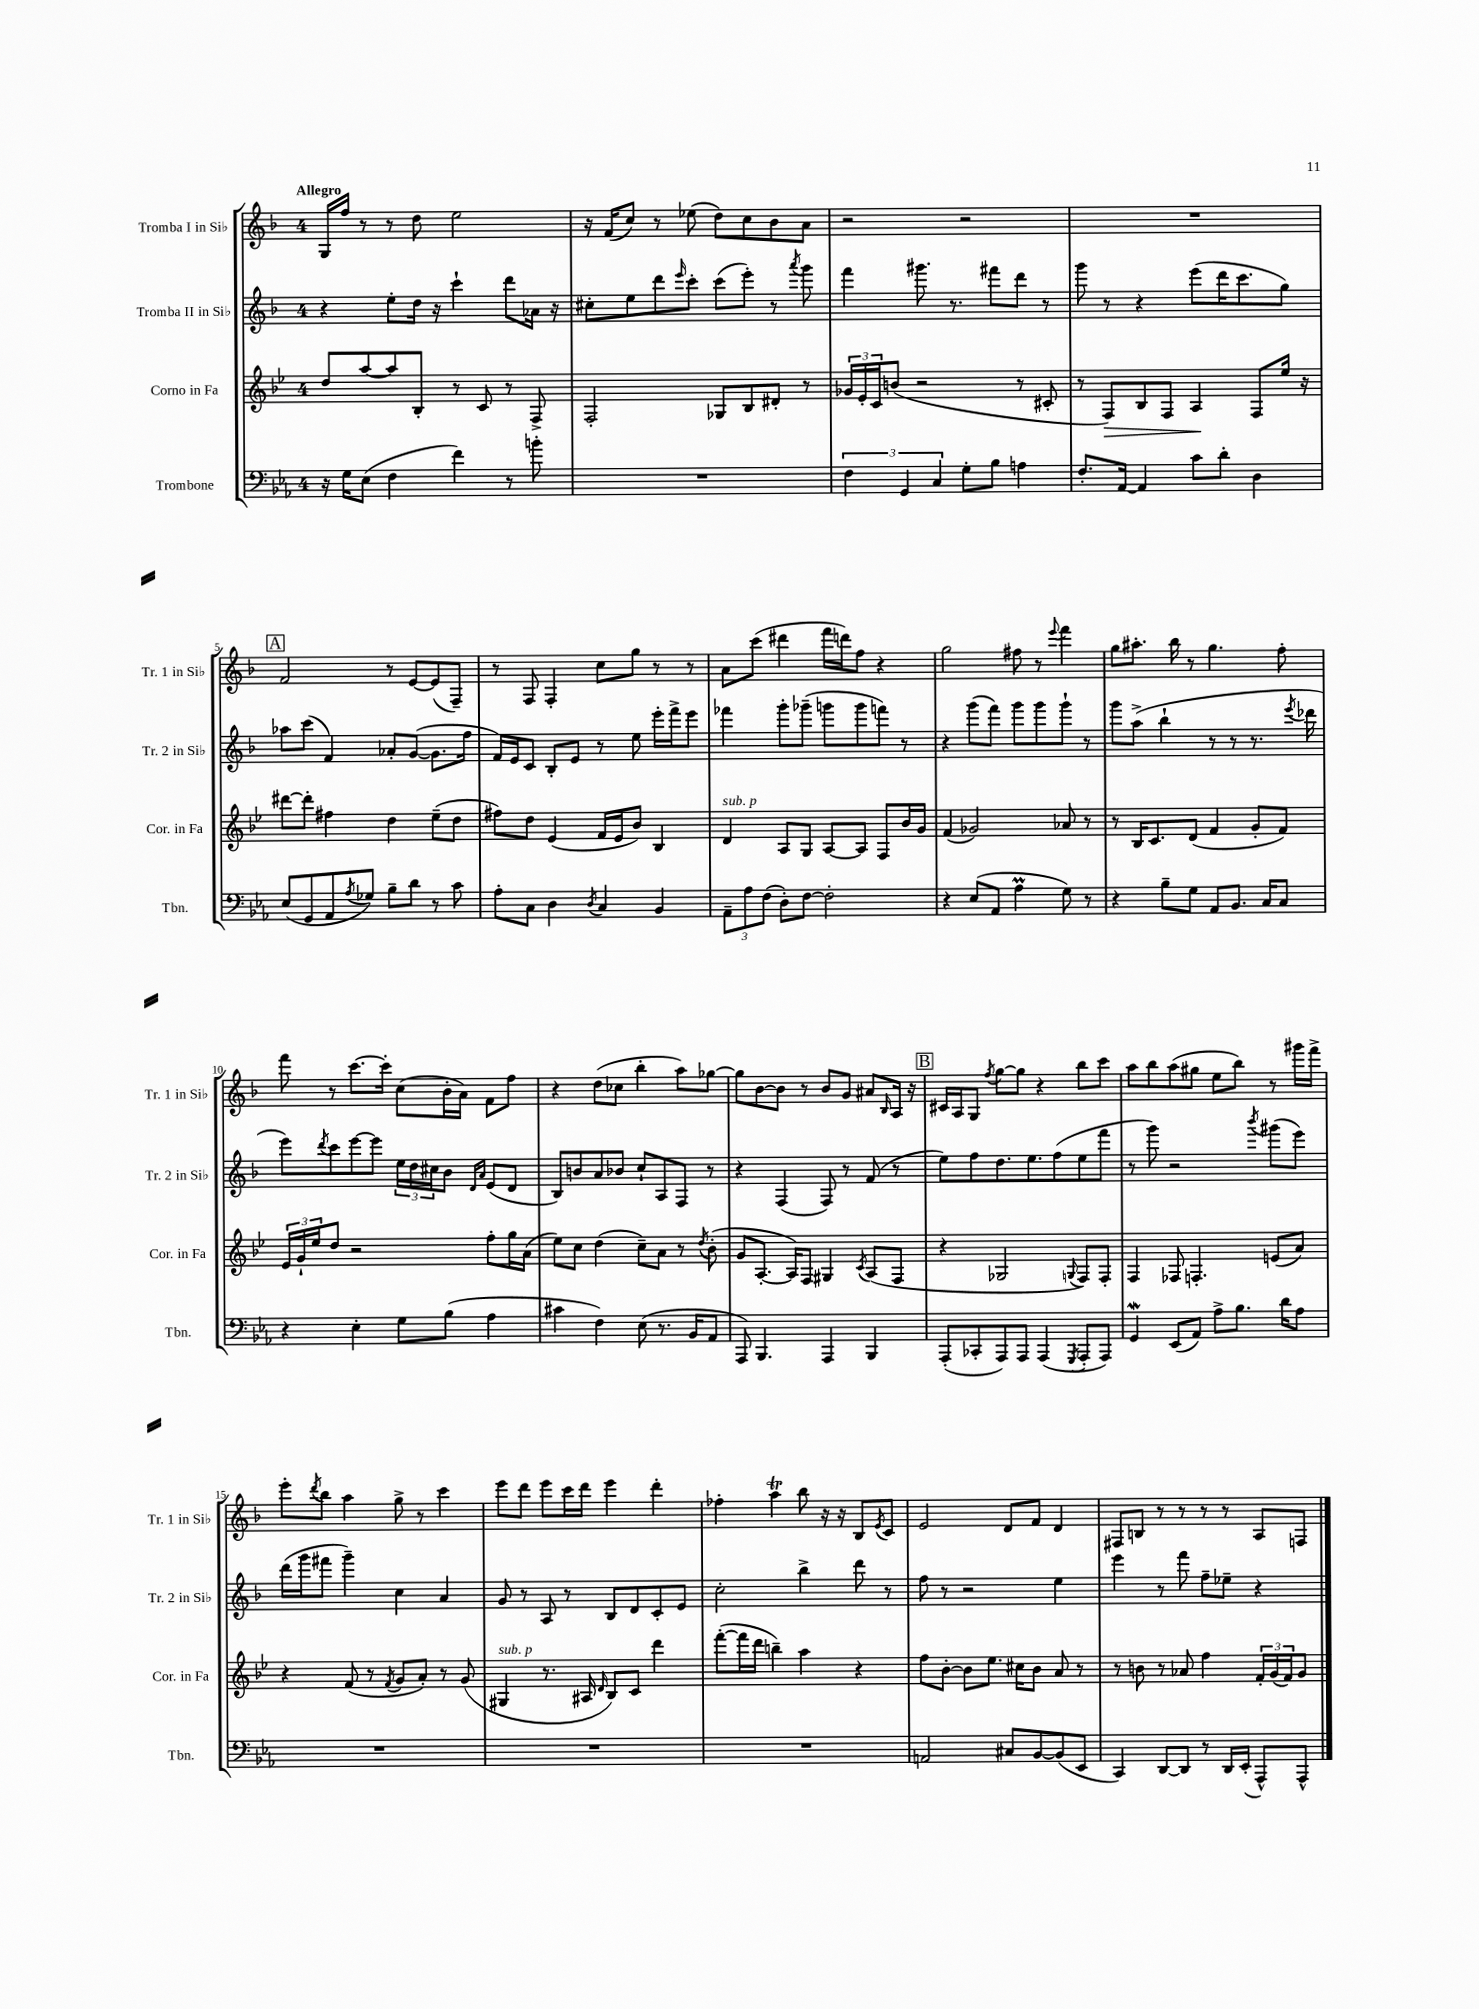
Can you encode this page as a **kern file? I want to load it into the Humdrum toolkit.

**kern	**kern	**kern	**kern
*staff4	*staff3	*staff2	*staff1
*clefF4	*clefG2	*clefG2	*clefG2
*k[b-e-a-]	*k[b-e-]	*k[b-]	*k[b-]
*M4/4	*M4/4	*M4/4	*M4/4
16r	8dd	4r	16G
16G	.	.	16ff
(8E-	[8aa	.	8r
4F	8aa]	8ee'	8r
.	8B-'	16dd	8dd
.	.	16r	.
4f)	8r	4ccc`	2ee
.	8c	.	.
8r	8r	8ddd	.
8b'	8F^	16a-	.
.	.	16r	.
=	=	=	=
1r	2F'	8cc#'	16r
.	.	.	(16f
.	.	8ee	8cc)
.	.	8ddd	8r
.	.	16qqeee	.
.	.	8ccc'	(8ee-
.	8G-	(8ccc	8dd)
.	8B-	8eee')	8cc
.	8d#'	8r	8b-
.	.	8qaaa	.
.	8r	8ggg	8a
=	=	=	=
6F	24g-	4fff	2r
.	24e-'	.	.
.	24c	.	.
.	(8b	.	.
6GG	.	.	.
.	2r	8.ggg#	.
6C	.	.	.
.	.	8.r	.
8G'	.	.	2r
8B-	.	8fff#	.
4A	8r	8ddd	.
.	8c#'	8r	.
=	=	=	=
8.F'	8r	8ggg	1r
.	8F)	8r	.
[16AA-	.	.	.
4AA-]	8B-	4r	.
.	8F	.	.
8c	4A	(8eee	.
8d'	.	16ddd	.
.	.	8.ccc	.
4D	8F	.	.
.	16ee-	8gg)	.
.	16r	.	.
=	=	=	=
(8E-	[8ddd#	8aa-	2f
8GG	8ddd#']	(8ccc	.
8AA-	4ff#	4f)	.
8qA-	.	.	.
8G-)	.	.	.
8B-~	4dd	8a-'	8r
8d	.	([8g	[8e
8r	(8ee-~	8.g]	(8e]
8c	8dd	.	8F~)
.	.	16ff	.
=	=	=	=
8A-'	8ff#)	16f)	8r
.	.	16e	.
8C	8dd	8c	8F
4D	(4e-	8B-'	4F'
.	.	8e	.
8qD	.	.	.
4C	16f	8r	8cc
.	16e-	.	.
.	8b-)	8ee	8gg
4BB-	4B-	16eee'	8r
.	.	16fff^	.
.	.	8eee	8r
=	=	=	=
12AA-~	4d	4fff-	8a
12A-	.	.	.
.	.	.	(8ccc
(12F	.	.	.
8D')	8A	8ggg'	4ddd#
[8F	8G	(8ggg-~	.
2F']	[8A	8ggg	16fff
.	.	.	16ddd)
.	8A]	8ggg	8ff
.	8F	8fff)	4r
.	16b-	8r	.
.	16g	.	.
=	=	=	=
4r	(4f	4r	2gg
(8E-	2g-)	(8ggg	.
8AA-	.	8fff)	.
4A-	.	8ggg	8ff#
.	.	8ggg	8r
.	.	.	8qqeee
8G)	8a-	8ggg`	4fff
8r	8r	8r	.
=	=	=	=
4r	8r	8ggg	8gg
.	16B-	(8aa^	8.aa#'
.	8.c	.	.
8B-~	.	4bb-`	.
.	.	.	16bb-
8G	(8d	.	8r
8AA-	4f	8r	4.gg
8.BB-	.	8r	.
.	8g'	8.r	.
16C	.	.	.
8C	8f)	.	8ff'
.	.	8qeee	.
.	.	16ddd-	.
=	=	=	=
4r	24e-	8eee)	8fff
.	24g`	.	.
.	24ee-	.	.
.	.	8qddd	.
.	8dd	8ccc	8r
4E-'	2r	[8eee	[8.ccc
.	.	8eee]	.
.	.	.	16ccc']
8G	.	24ee	(8cc
.	.	24dd	.
.	.	24cc#	.
(8B-	.	8b-	16b-'
.	.	.	16a)
.	.	16qqd	.
.	.	16qqa	.
4A-	8ff'	(8e	8f
.	16gg	8d	8ff
.	(16a	.	.
=	=	=	=
4c#	8ee-)	8B-)	4r
.	8cc	8b	.
4F)	(4dd	8a	(8dd
.	.	8b-	8cc-
(8E-	8cc~)	8cc`	4bb-'
8.r	8a	8A	.
.	8r	8F	8aa)
16BB-	.	.	.
.	8qdd	.	.
8AA-	(8b-'	8r	[8gg-
=	=	=	=
8AAA-)	8g	4r	8gg-]
4.BBB-	[8.A'	.	[8b-
.	.	(4F	8b-]
.	16A])	.	.
.	8F	.	8r
4AAA-	4G#	8F)	8b-
.	.	8r	8g
.	8qc	.	.
4BBB-	(8A	(8f	8a#
.	.	.	16qqB-
.	8F	8r	16A
.	.	.	16r
=	=	=	=
(8AAA-'	4r	8ee)	16c#
.	.	.	16A
8CC-'	.	8ff	8G
.	.	.	8qff
8AAA-)	2G-	8.dd	[8gg
8AAA-	.	.	8gg]
.	.	8.ee	.
(4AAA-	.	.	4r
.	.	(8ff	.
8qGGG	8qqG	.	.
8AAA-'	8F)	8ee	8bb-
8AAA-)	8F'	8fff	8ccc
=	=	=	=
4GG	4F	8r	8aa
.	.	8ggg)	8bb-
(8EE-	8F-	2r	(8aa
8AA-)	4.F'	.	8gg#
8A-^	.	.	8ee
8.B-	.	.	8bb-)
.	.	8qbbb-	.
.	(8e	(8ggg#	8r
16d	.	.	.
8A-	8a)	8eee)	16ggg#
.	.	.	16fff^
=	=	=	=
1r	4r	(16ddd	8eee'
.	.	16ggg	.
.	.	.	8qddd
.	.	8fff#	8bb-
.	(8f	4ggg~)	4aa
.	8r	.	.
.	8qf	.	.
.	8g	4cc	8gg^
.	8a')	.	8r
.	8r	4a	4ccc
.	(8g	.	.
=	=	=	=
1r	4G#	8g	8eee
.	.	8r	8ddd
.	8.r	8A	8eee
.	.	8r	16ccc
.	16A#	.	16ddd
.	16qqd	.	.
.	8B-)	8B-	4eee
.	8c	8d	.
.	4ddd	8c'	4ddd'
.	.	8e	.
=	=	=	=
1r	([8fff'	2cc'	4ff-'
.	16fff]	.	.
.	16ddd	.	.
.	4bb~)	.	4aa
.	4aa	4bb-^	8bb-
.	.	.	16r
.	.	.	16r
.	4r	8ddd	8B-
.	.	.	8qe
.	.	8r	8c
=	=	=	=
2AA	8ff	8ff	2e
.	[8b-'	8r	.
.	8b-]	2r	.
.	8.ee-	.	.
8C#	.	.	8d
.	16cc#	.	.
[8BB-	8b-	.	8f
(8BB-]	8a	4ee	4d
8EE-	8r	.	.
=	=	=	=
4CC)	8r	4eee	8F#
.	8b	.	8B
[8DD	8r	8r	8r
8DD]	8a-	8fff	8r
8r	4ff	8ff~	8r
16DD	.	8ee-~	8r
(16EE-'	.	.	.
8AAA-^^)	24f'	4r	8A
.	(24g	.	.
.	24f)	.	.
8AAA-^^	8g	.	8F
==	==	==	==
*-	*-	*-	*-
